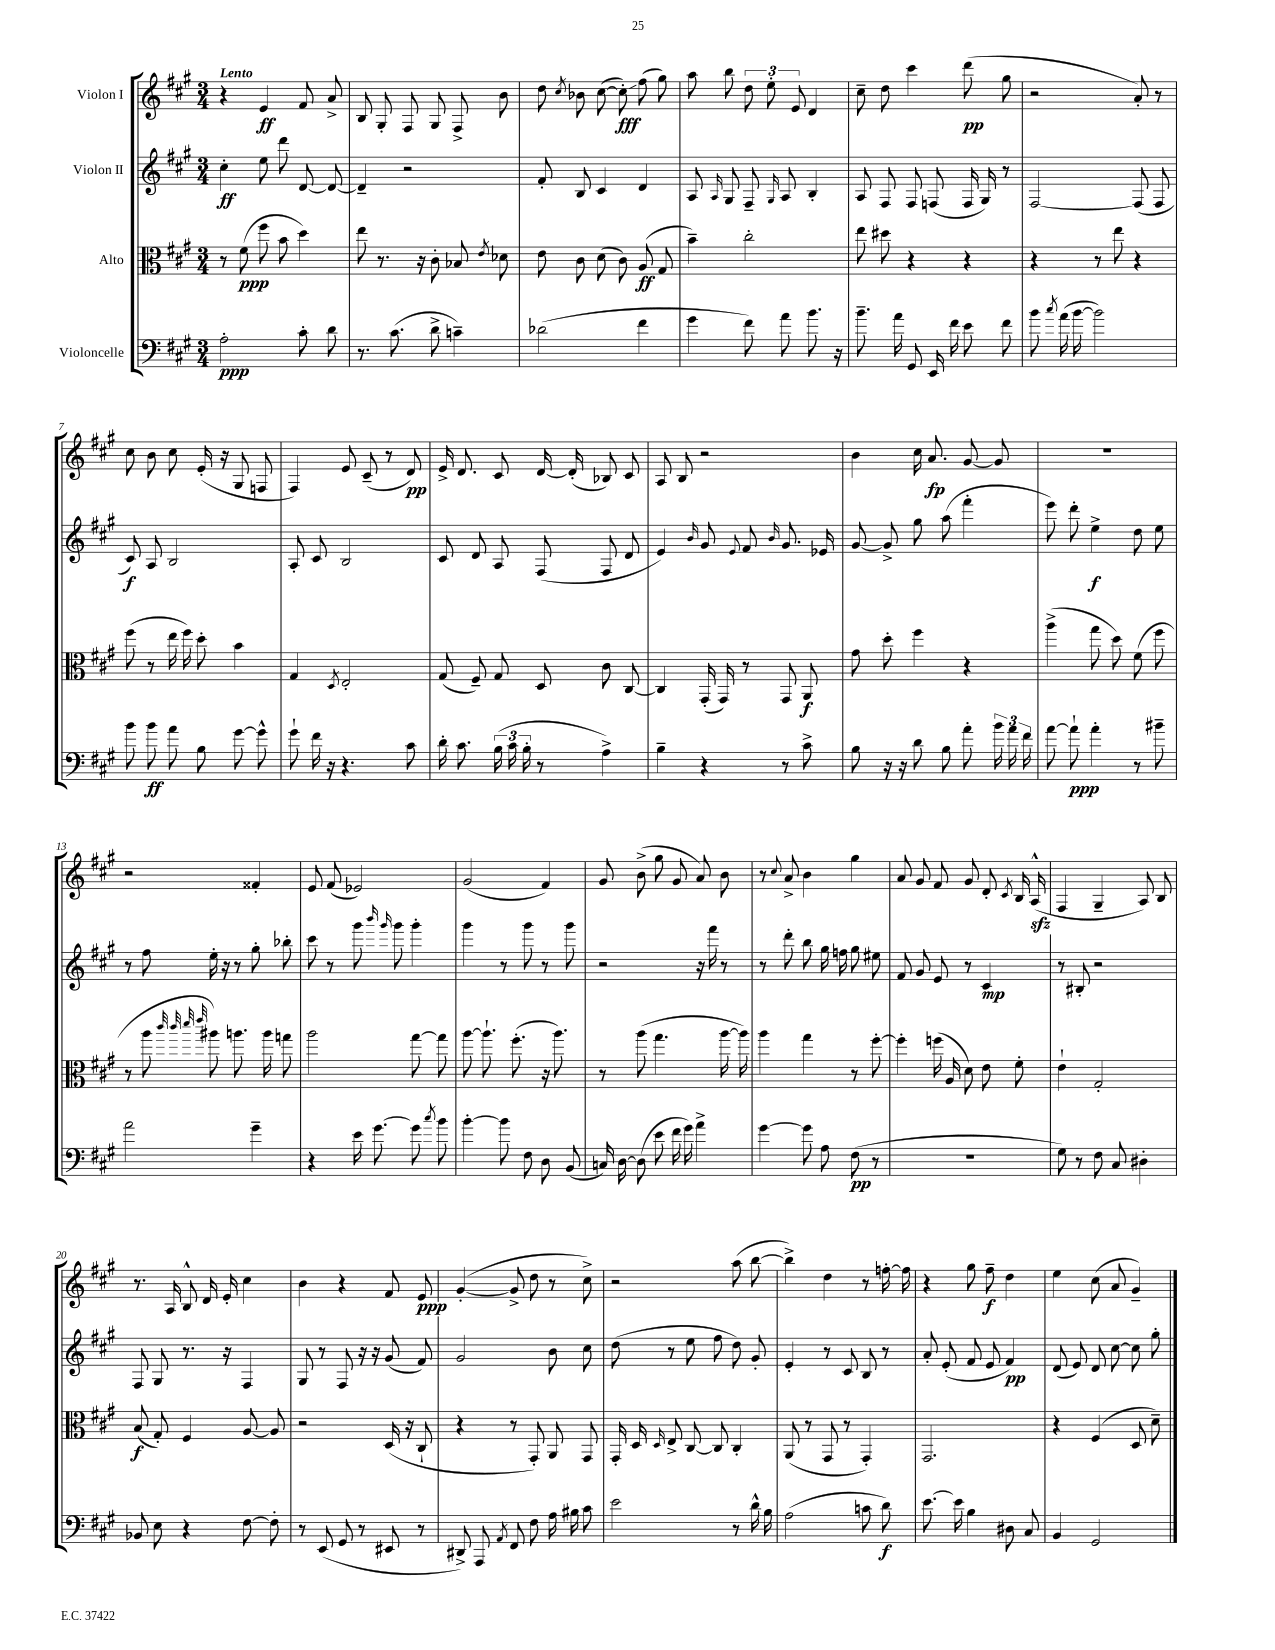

**kern	**kern	**kern	**kern
*staff4	*staff3	*staff2	*staff1
*clefF4	*clefC3	*clefG2	*clefG2
*k[f#c#g#]	*k[f#c#g#]	*k[f#c#g#]	*k[f#c#g#]
*M3/4	*M3/4	*M3/4	*M3/4
2A'\	8r	4cc#'\	4r
.	(8f#\	.	.
.	8ff#\	8ee\	4e/
.	8b\	8ddd\	.
8c#'\	4dd\)	[8d/	8f#/
8d\	.	8d/_	8a^/
=	=	=	=
8.r	8ee\	4d~/]	8B/
.	8.r	.	8G#'/
(8.c#\	.	.	.
.	.	2r	8F#/
.	16r	.	.
8d^\	8c#'\	.	8G#/
4c~\)	8B-/	.	8F#^/
.	8qe/	.	.
.	8d-\	.	8b\
=	=	=	=
(2d-\	8e\	8f#'/	8dd\
.	.	.	8qcc#/
.	8c#\	8B/	8b-\
.	(8d\	4c#/	([8cc#\
.	8c#\)	.	8cc#'\])
4f#\	(8A/	4d/	(8ff#\
.	8G#/	.	8gg#\)
=	=	=	=
4g#\	4b~\)	8A/	8aa\
.	.	16qqA/	.
.	.	8G#/	8bb\
8f#\)	2cc#'\	8F#~/	12dd\
.	.	.	12ee'\
.	.	16qqG#/	.
8a\	.	8A/	.
.	.	.	12e/
8.b\	.	4B'/	4d/
16r	.	.	.
=	=	=	=
8.b~\	8ee\	8A/	8cc#~\
.	8dd#\	8F#/	8dd\
16a\	.	.	.
8GG#/	4r	8F#/	4ccc#\
16EE/	.	(8F/	.
16f#\	.	.	.
8e\	4r	16F/	(8ddd\
.	.	16G#/)	.
8f#\	.	8r	8gg#\
=	=	=	=
8b\	4r	[2F#/	2r
8qcc#/	.	.	.
(16a\	.	.	.
[16b\	.	.	.
2b\])	8r	.	.
.	8ee\	.	.
.	4r	(8F#/]	8a'/)
.	.	8F#/	8r
=	=	=	=
8b\	(8ff#\	8c#/)	8cc#\
8b\	8r	8A/	8b\
8a\	16ee\	2B/	8cc#\
.	16ff#\)	.	.
8B\	8dd'\	.	(16e'/
.	.	.	16r
[8g#\	4b\	.	8G#/
8g#^^\]	.	.	8F/
=	=	=	=
8g#`\	4G#/	8A'/	4F#/)
16f#\	.	8c#/	.
16r	.	.	.
.	8qD/	.	.
4.r	2E'/	2B/	8e/
.	.	.	(8c#~/
.	.	.	8r
8c#\	.	.	8d/)
=	=	=	=
16d'\	(8G#/	8c#/	16e^/
8.c#\	.	.	8.d/
.	8F#~/)	8d/	.
(24B\	8G#/	8A/	8c#/
24c#\	.	.	.
24B'\	.	.	.
8r	8D/	(8F#/	[16d/
.	.	.	(16d'/]
4A^\)	8c#\	8F#/	8B-/)
.	[8C#/	8d/	8c#/
=	=	=	=
4B~\	4C#/]	4e/)	8A/
.	.	.	8B/
.	.	16qqb/	.
4r	(16GG#'/	8g#/	2r
.	16GG#/)	.	.
.	.	8qqe/	.
.	8r	8f#/	.
.	.	16qqb/	.
8r	8GG#/	8.g#/	.
8c#^\	8AA/	.	.
.	.	16e-/	.
=	=	=	=
8B\	8g#\	[8g#/	4b\
16r	8dd'\	8g#^/]	.
16r	.	.	.
8d\	4ff#\	8gg#\	16cc#\
.	.	.	8.a/
8B\	.	(8aa\	.
8a'\	4r	4fff#'\	[8g#/
24b\	.	.	8g#/]
24a\	.	.	.
24f#\	.	.	.
=	=	=	=
[8a\	(4aa^\	8eee\)	2.r
8a`\]	.	8ddd'\	.
4a'\	8gg#\	4ee^\	.
.	8dd\)	.	.
8r	(8f#\	8dd\	.
8b#~\	8ff#\	8ee\	.
=	=	=	=
2a\	8r	8r	2r
.	8aa\	8ff#\	.
.	32qqccc#/	.	.
.	32qqccc#/	.	.
.	32qqddd/	.	.
.	32qqeee/	.	.
.	8aa#\)	16ee'\	.
.	.	16r	.
.	8.aa\	8r	.
4g#~\	.	8gg#'\	4f##'/
.	16aa\	.	.
.	8gg\	8bb-'\	.
=	=	=	=
4r	2aa\	8ccc#\	8e/
.	.	8r	(8f#/
16e\	.	8ggg#\	2e-/)
[8.g#\	.	.	.
.	.	16qqbbb/	.
.	.	16qqggg#/	.
.	.	8ggg#\	.
8g#\]	[8gg#\	4ggg#'\	.
8qcc#/	.	.	.
8b\	8gg#\]	.	.
=	=	=	=
[4b'\	[8aa\	4ggg#\	(2g#/
.	8.aa`\]	.	.
8b\]	.	8r	.
.	(8.ff#'\	.	.
8F#\	.	8ggg#\	.
8D\	16r	8r	4f#/)
.	8.aa\)	.	.
(8BB/	.	8ggg#\	.
=	=	=	=
16C/)	8r	2r	8g#/
[16D\	.	.	.
(8D\]	(8aa\	.	(8b^\
8e\	4.gg#\	.	8gg#\
16f#\	.	.	8g#/
16g#\)	.	.	.
4a^\	.	16r	8a/)
.	.	16fff#\	.
.	[16aa\	8r	8b\
.	16aa\])	.	.
=	=	=	=
[4g#\	4aa\	8r	8r
.	.	.	8qqcc#/
.	.	8ddd'\	8a^/
8g#\]	4gg#\	8bb\	4b\
8A\	.	16gg#\	.
.	.	16ff\	.
(8F#\	8r	8gg#\	4gg#\
8r	[8ff#'\	8ee#\	.
=	=	=	=
2.r	4ff#'\]	8f#/	8a/
.	.	8g#/	8g#/
.	(16ff\	8e/	8f#/
.	16A/	.	.
.	8d\)	8r	8g#/
.	8e\	4c#/	8d'/
.	.	.	8qc#/
.	8f#'\	.	16B/
.	.	.	(16A^^/
=	=	=	=
8G#\)	4e`\	8r	4F#/
8r	.	8B#'/	.
8F#\	2G#'/	2r	4G#~/
8C#/	.	.	.
4D#'\	.	.	8A/)
.	.	.	8B/
=	=	=	=
8BB-/	(8B/	8F#/	8.r
8E\	8G#'/)	8G#/	.
.	.	.	16A/
4r	4F#/	8.r	8B^^/
.	.	.	16d/
.	.	16r	16e'/
[8F#\	[8A/	4F#/	4cc#\
8F#'\]	8A/]	.	.
=	=	=	=
8r	2r	8G#/	4b\
(8EE/	.	8r	.
8GG#/	.	8F#/	4r
8r	.	16r	.
.	.	16r	.
8EE#/	(16D/	(8g#/	8f#/
.	16r	.	.
8r	8C#`/	8f#/)	8e/
=	=	=	=
8DD#^/)	4r	2g#/	([4g#'/
8AAA/	.	.	.
8qAA/	.	.	.
8FF#/	8r	.	8g#^/]
8F#\	8GG#'/)	.	8dd\
16A\	8AA/	8b\	8r
16B#\	.	.	.
8c#\	8GG#/	8cc#\	8cc#^\)
=	=	=	=
2e\	16GG#'/	(8dd\	2r
.	16D/	.	.
.	16qqD/	.	.
.	8E^/	8r	.
.	[8C#/	8ee\	.
.	8C#/]	8ff#\	.
8r	4C#'/	8dd\)	(8aa\
16d^^\	.	8g#'/	[8bb\
16B\	.	.	.
=	=	=	=
(2A\	(8AA/	4e'/	4bb^\])
.	8r	.	.
.	8GG#/	8r	4dd\
.	8r	8c#/	.
8c\	4GG#'/)	8B/	8r
8d\)	.	8r	[16ff'\
.	.	.	16ff\]
=	=	=	=
[8.e\	2.GG#/	8a'/	4r
.	.	(8e'/	.
16e\]	.	.	.
4B\	.	8f#/	8gg#\
.	.	8e/	8ff#~\
8D#\	.	4f#/)	4dd\
8C#/	.	.	.
=	=	=	=
4BB/	4r	(8d/	4ee\
.	.	8e/)	.
2GG#/	(4F#/	8d/	(8cc#\
.	.	[8cc#\	8a/
.	8D/	8cc#\]	4g#~/)
.	8d~\)	8gg#'\	.
==	==	==	==
*-	*-	*-	*-
